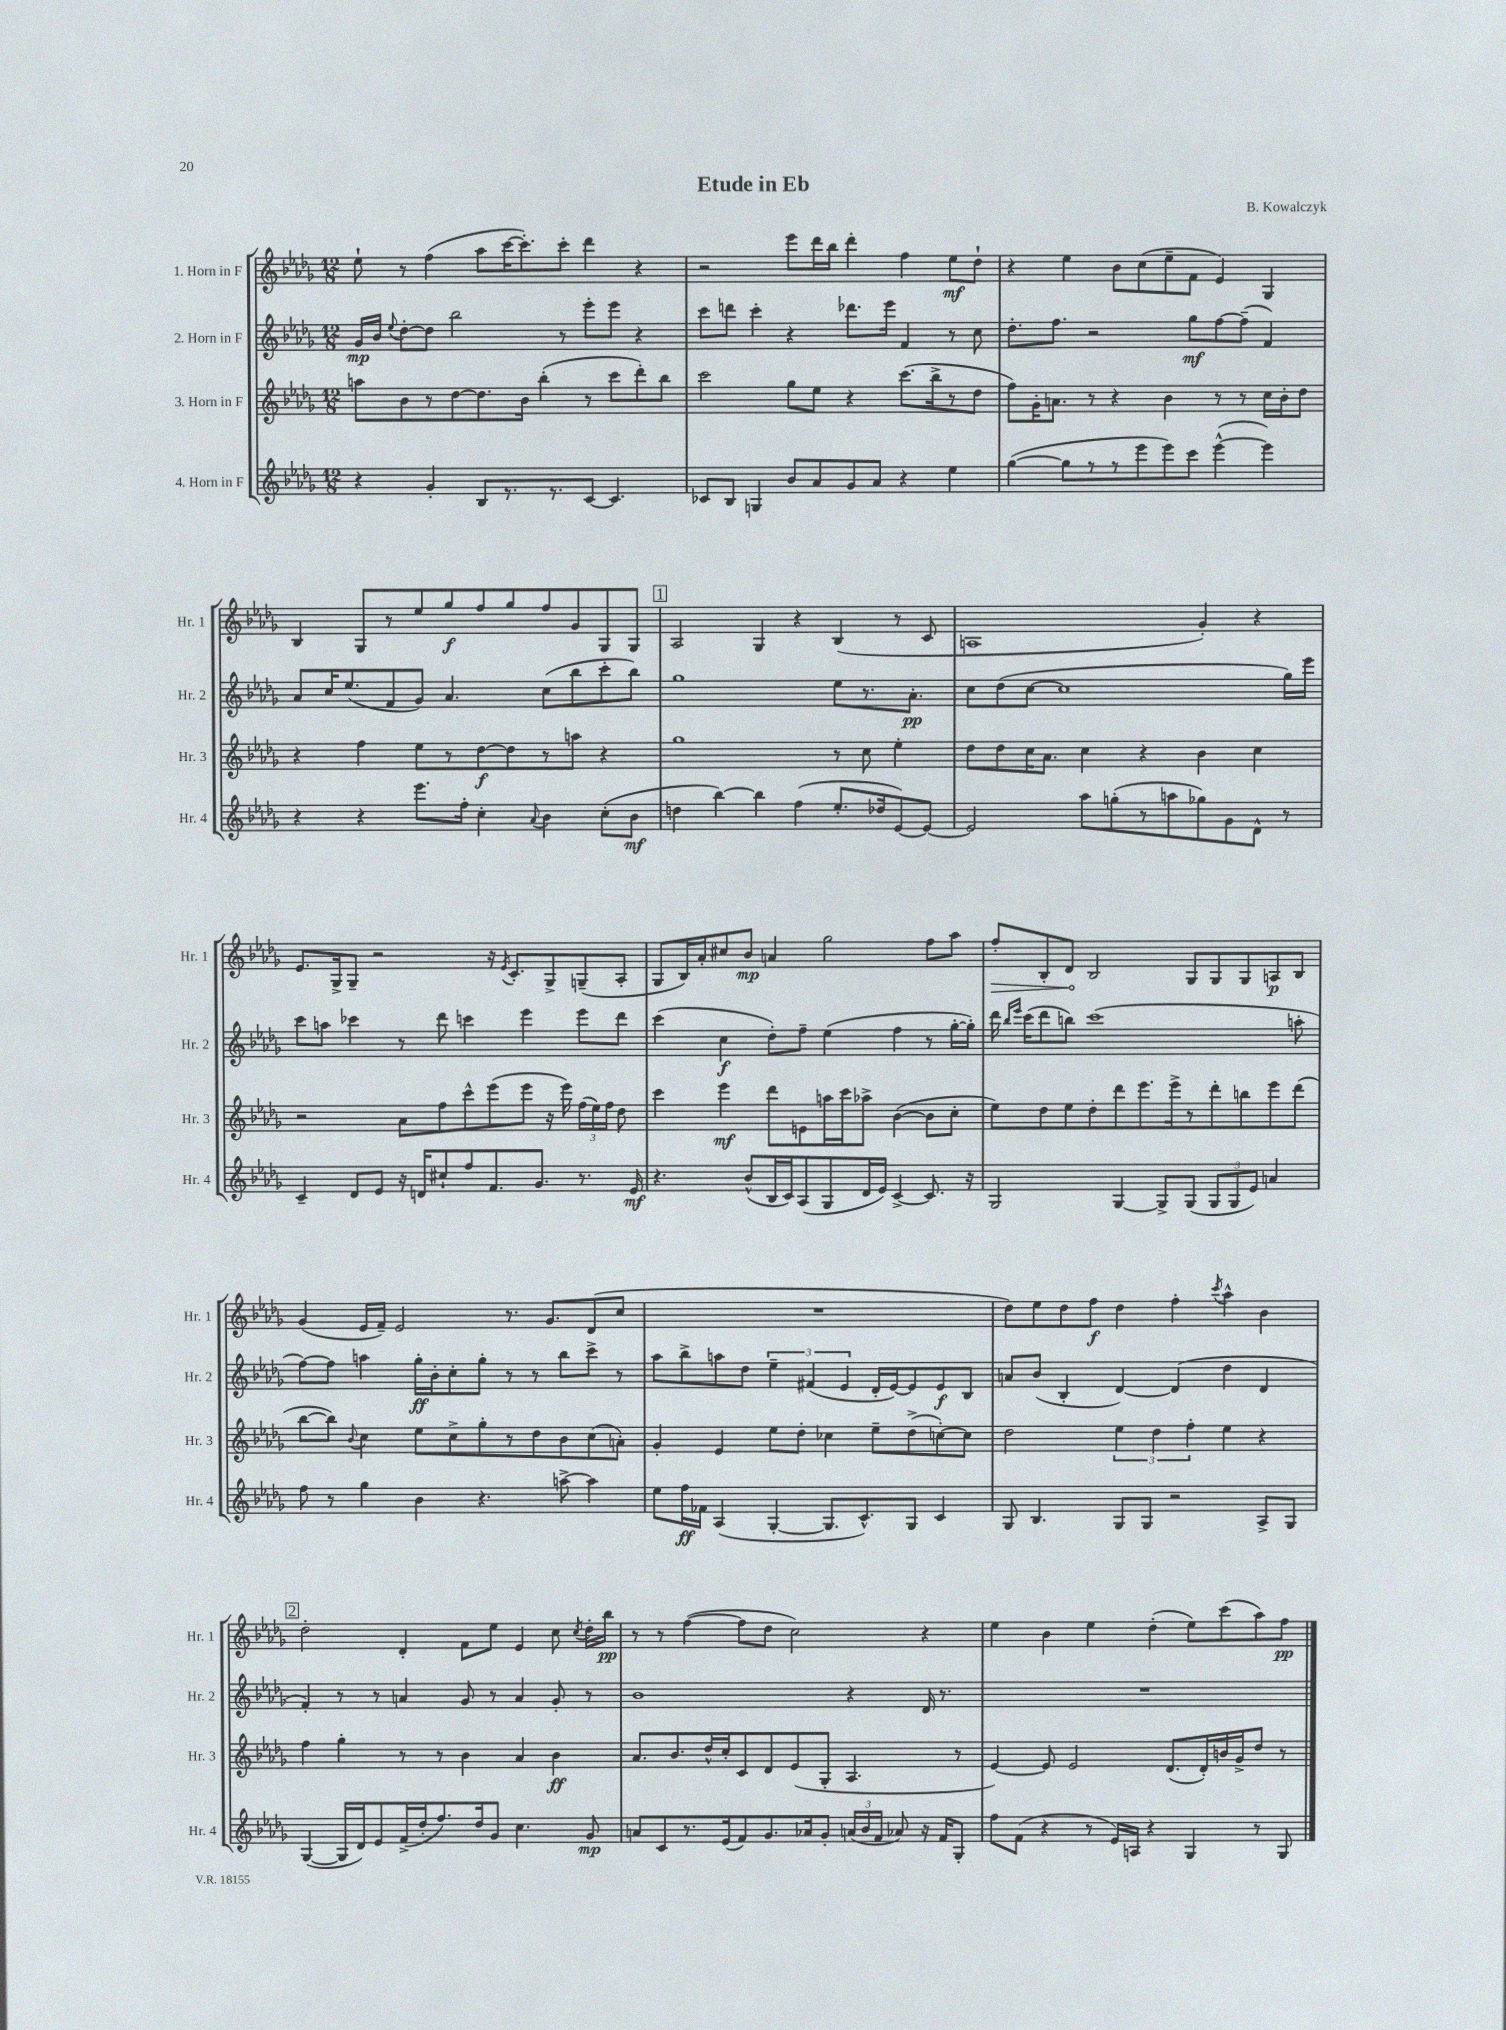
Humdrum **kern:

**kern	**kern	**kern	**kern
*staff4	*staff3	*staff2	*staff1
*clefG2	*clefG2	*clefG2	*clefG2
*k[b-e-a-d-g-]	*k[b-e-a-d-g-]	*k[b-e-a-d-g-]	*k[b-e-a-d-g-]
*M12/8	*M12/8	*M12/8	*M12/8
4r	8aa\L	16g-/LL	8ee-`\
.	.	16b-/JJ	.
.	.	8qqee-/	.
.	8b-\	[8dd-'\L	8r
4g-'/	8r	8dd-\]J	(4ff\
.	[8dd-\	2bb-\	.
8B-/L	8.dd-\]	.	8aa-\L
8.r	.	.	[16ccc\K
.	16b-\Jk	.	8.ccc'\])
.	(4bb-'\	.	.
8.r	.	.	.
.	.	8r	8ccc'\J
[8c/J	8r	8eee-'\L	4ddd-\
4.c/]	8ccc\L	8eee-\J	.
.	8ddd-'\)	4r	4r
.	8bb-\J	.	.
=	=	=	=
8c-/L	2ccc\	8ccc\L	2r
8B-/J	.	8ddd\J	.
4G/	.	4ccc'\	.
8b-/L	8gg-\L	4r	8eee-\L
8a-/	8ee-\J	.	16ddd-\L
.	.	.	16bb-\JJ
8g-/	4r	8.ddd-\L	4ddd-'\
8a-/J	.	.	.
.	.	16eee-\Jk	.
4r	(8.ccc\L	4f/	4ff\
.	16bb-^\k	.	.
4ee-\	8r	8r	8ee-\L
.	8dd-\J	8cc\	8dd-`\J
=	=	=	=
([4gg-\	8ff\L)	8.dd-'\L	4r
.	16g-'\K	.	.
.	8.a\J	8.ff\J	.
8gg-\]L	.	.	4ee-\
8r	8r	2r	.
8r	4r	.	8b-\L
8eee-\	.	.	(8cc\
8eee-\)	4b-\	.	8ee-~\
8ccc\J	.	8gg-\L	8f\J
([4eee-^^\	8r	[8ff\	4e-/)
.	8r	(8ff~\]J	.
4eee-\])	16cc\LL	4f/)	4G-/
.	16b-'\J	.	.
.	8dd-\J	.	.
=	=	=	=
4r	4r	8a-/L	4B-/
.	.	16cc/K	.
.	.	(8.ee-/	.
4r	4ff\	.	8G-/L
.	.	8f/	8r
8.eee-\L	8ee-\L	8g-/J)	8ee-/
.	8r	4.a-/	8gg-/
16ff'\Jk	.	.	.
4cc'\	[8dd-\	.	8ff/
.	8dd-\]	.	8gg-/
8qqa-/	.	.	.
4b-\	8r	(8cc\L	8ff/
.	8aa\J	8bb-\	8g-/
(8cc'\L	4r	8ccc'\	8G-/
8b-\J	.	8bb-\J)	8G-/J
=	=	=	=
4dd\	1gg-	1gg-	2A-/
[4bb-\)	.	.	.
4bb-\]	.	.	4G-/
(4ff\	.	.	4r
8.ee-'/L	8r	8ee-\L	(4B-/
.	8cc\	8.r	.
16dd-/k	.	.	.
[8e-/)	4ee-'\	.	8r
.	.	8.a-'\J	.
8e-/_J	.	.	8c/
=	=	=	=
2e-/]	8dd-\L	8cc\L	1A
.	8dd-\	(8dd-\	.
.	16cc\K	[8cc\J	.
.	8.a-\J	.	.
.	.	1cc]	.
8aa-\L	4cc\	.	.
(8gg'\	.	.	.
8r	4r	.	.
8aa\	.	.	.
8gg-\)	4b-\	.	4g-'/)
8g-\	.	.	.
8d-^^\J	4cc\	.	4r
8r	.	16gg-\LL)	.
.	.	16eee-\JJ	.
=	=	=	=
4c~/	2r	8ccc\L	8.e-/L
.	.	8aa\J	.
.	.	.	16G-^/k
8d-/L	.	4ccc-\	8G-~/J
8e-/J	.	.	2r
16r	8a-\L	8r	.
16d/LK	.	.	.
8cc#`/	8ff\	8ddd-\	.
8ff/	8ccc^^\	4ccc\	.
8.f/	(8eee-\	.	16r
.	.	.	8qe-/
.	.	.	8.c'/L
.	8eee-\J	4eee-\	.
8.g-/J	.	.	.
.	16r	.	8G-^/
.	16eee-\)	.	.
8.r	(24ff\LL	8eee-\L	(8G~/
.	24ee-\)	.	.
.	24ff\JJ	.	.
.	8dd-\	8ddd-\J	8A-'/J
16e-/	.	.	.
=	=	=	=
4.r	4ccc\	(4ccc\	8G-/L
.	.	.	16B-/L)
.	.	.	16a-'/J
.	4eee-\	4cc\	8cc#/
(8b-^^/L	.	.	8b-/J
16B-/L	8ddd-\L	8dd-'\L)	4a/
16c/J)	.	.	.
(8A-/	8e\	8ff~\J	.
8G-/	16aa\L	(4ee-\	2gg-\
.	16ccc\J	.	.
16d-/L	8aa-^\J	.	.
16e-/JJ)	.	.	.
[4c^/	([4b-\	4ff\	.
8.c/]	8b-\]L	8r	8ff\L
.	8cc'\J	[16gg-'\LL	8aa-\J
16r	.	16gg-'\]JJ)	.
=	=	=	=
2G-/	8ee-\L)	16ddd-\	8ff'/L
.	.	16qqbb-/LL	.
.	.	16qqeee-/JJ	.
.	.	(16ccc\LK	.
.	8dd-\	8ddd-\	8B-'/
.	8ee-\	8bb\J)	8d-/J
.	8dd-'\	(1ccc	2B-/
[4G-/	8ddd-\	.	.
.	8.eee-\	.	.
8G-^/]L	.	.	.
.	16eee-^\k	.	.
(8G-/J	8r	.	8G-/L
12G-/L	8ddd-'\	.	8G-/
12G-/	.	.	.
.	8bb\	.	8G-/
12e-/J)	.	.	.
4a/	8eee-\	.	8A/
.	(8ddd-\J	8aa'\	8B-/J
=	=	=	=
8ff\	[8bb-\L	[8ff\L)	(4g-/
8r	8bb-\]J)	8ff\]J	.
.	8qqb-/	.	.
4gg-\	4cc\	4aa\	16e-/LL
.	.	.	16f~/JJ)
.	.	.	2e-/
4b-\	8ee-\L	16gg-'\LL	.
.	.	16b-'\J	.
.	8cc^\	8cc'\	.
4.r	8gg-'\	8gg-'\J	.
.	8r	8r	8.r
.	8dd-\	8r	.
.	.	.	8.g-/L
[8aa^\	8b-\	8bb-\L	.
4aa\]	(8cc\	8ccc^\J	(8d-/
.	8a'\J)	8r	8cc/J
=	=	=	=
8ee-\L	4g-'/	8aa-\L	1.r
16ff\L	.	8bb-^\	.
16f-\JJ	.	.	.
(4A-/	4e-/	8aa\	.
.	.	8dd-\J	.
[4G-'/	8ee-\L	6ee-~\	.
.	8dd-'\J	.	.
.	.	(6f#/	.
8.G-/]L	4cc-\	.	.
.	.	6e-/	.
8.c^^/)	.	.	.
.	8ee-~\L	16d-'/LL	.
.	.	[16e-/J)	.
8G-/J	(8dd-^\	8e-/]	.
4c/	[8cc'\)	8e-/	.
.	8cc\]J	8B-/J	.
=	=	=	=
8G-/	2dd-\	8a/L	8dd-\L)
4.B-/	.	(8b-/J	8ee-\
.	.	4B-'/	8dd-\
.	.	.	8ff\J
8G-/L	6ee-\	[4d-/)	4dd-\
8G-/J	.	.	.
.	6dd-\	.	.
2r	.	(4d-/]	4ff'\
.	6ff'\	.	.
.	.	.	8qccc/
.	4ee-\	4dd-\	4aa-^^\
8A-^/L	4r	4d-/	4b-\
8G-/J	.	.	.
=	=	=	=
([4G-/	4ff\	4f'/)	2dd-'\
16G-/]LL	4gg-'\	8r	.
16d-/J)	.	.	.
8e-/	.	8r	.
(16f^/L	8r	4a/	4d-'/
16dd-'/J	.	.	.
8.ff/)	8r	.	.
.	4b-\	8g-/	8f\L
16dd-/k	.	.	.
8g-/J	.	8r	8ee-\J
4.cc\	4a-/	4a/	4e-/
.	4b-\	8g-'/	8cc\
.	.	.	8qcc/
8g-/	.	8r	16dd-'\LL
.	.	.	16bb-\JJ
=	=	=	=
8a/L	8.a-/L	1b-	8r
8c/	.	.	8r
.	8.b-/	.	.
8.r	.	.	([4ff\
.	16dd-^^/L	.	.
(16e-/k	16cc'/J	.	.
8f/)	8c/	.	8ff\]L
8.g-/	8d-/	.	8dd-\J
.	(8e-/	.	2cc\)
16a-/k	.	.	.
8g-'/J	8G-'/J	.	.
(24a/LL	4.A-/	4r	.
24b-/	.	.	.
24f/JJ	.	.	.
8a-/)	.	.	.
16r	.	16d-/	4r
16f/LK	.	8.r	.
8G-'/J	8r	.	.
=	=	=	=
8ff\L	[4e-/)	1.r	4ee-\
(8f\J	.	.	.
4r	8e-/]	.	4b-\
.	2e-/	.	.
8r	.	.	4ee-\
16e-/LL)	.	.	.
16A/JJ	.	.	.
4r	.	.	(4dd-'\
.	(8.d-/L	.	.
4G-/	.	.	8ee-\L)
.	16d-'/L)	.	.
.	16b/	.	(8ccc\
.	16g-^/J	.	.
8r	8dd-/J	.	8aa-\)
8G-/	8r	.	8ff\J
==	==	==	==
*-	*-	*-	*-
